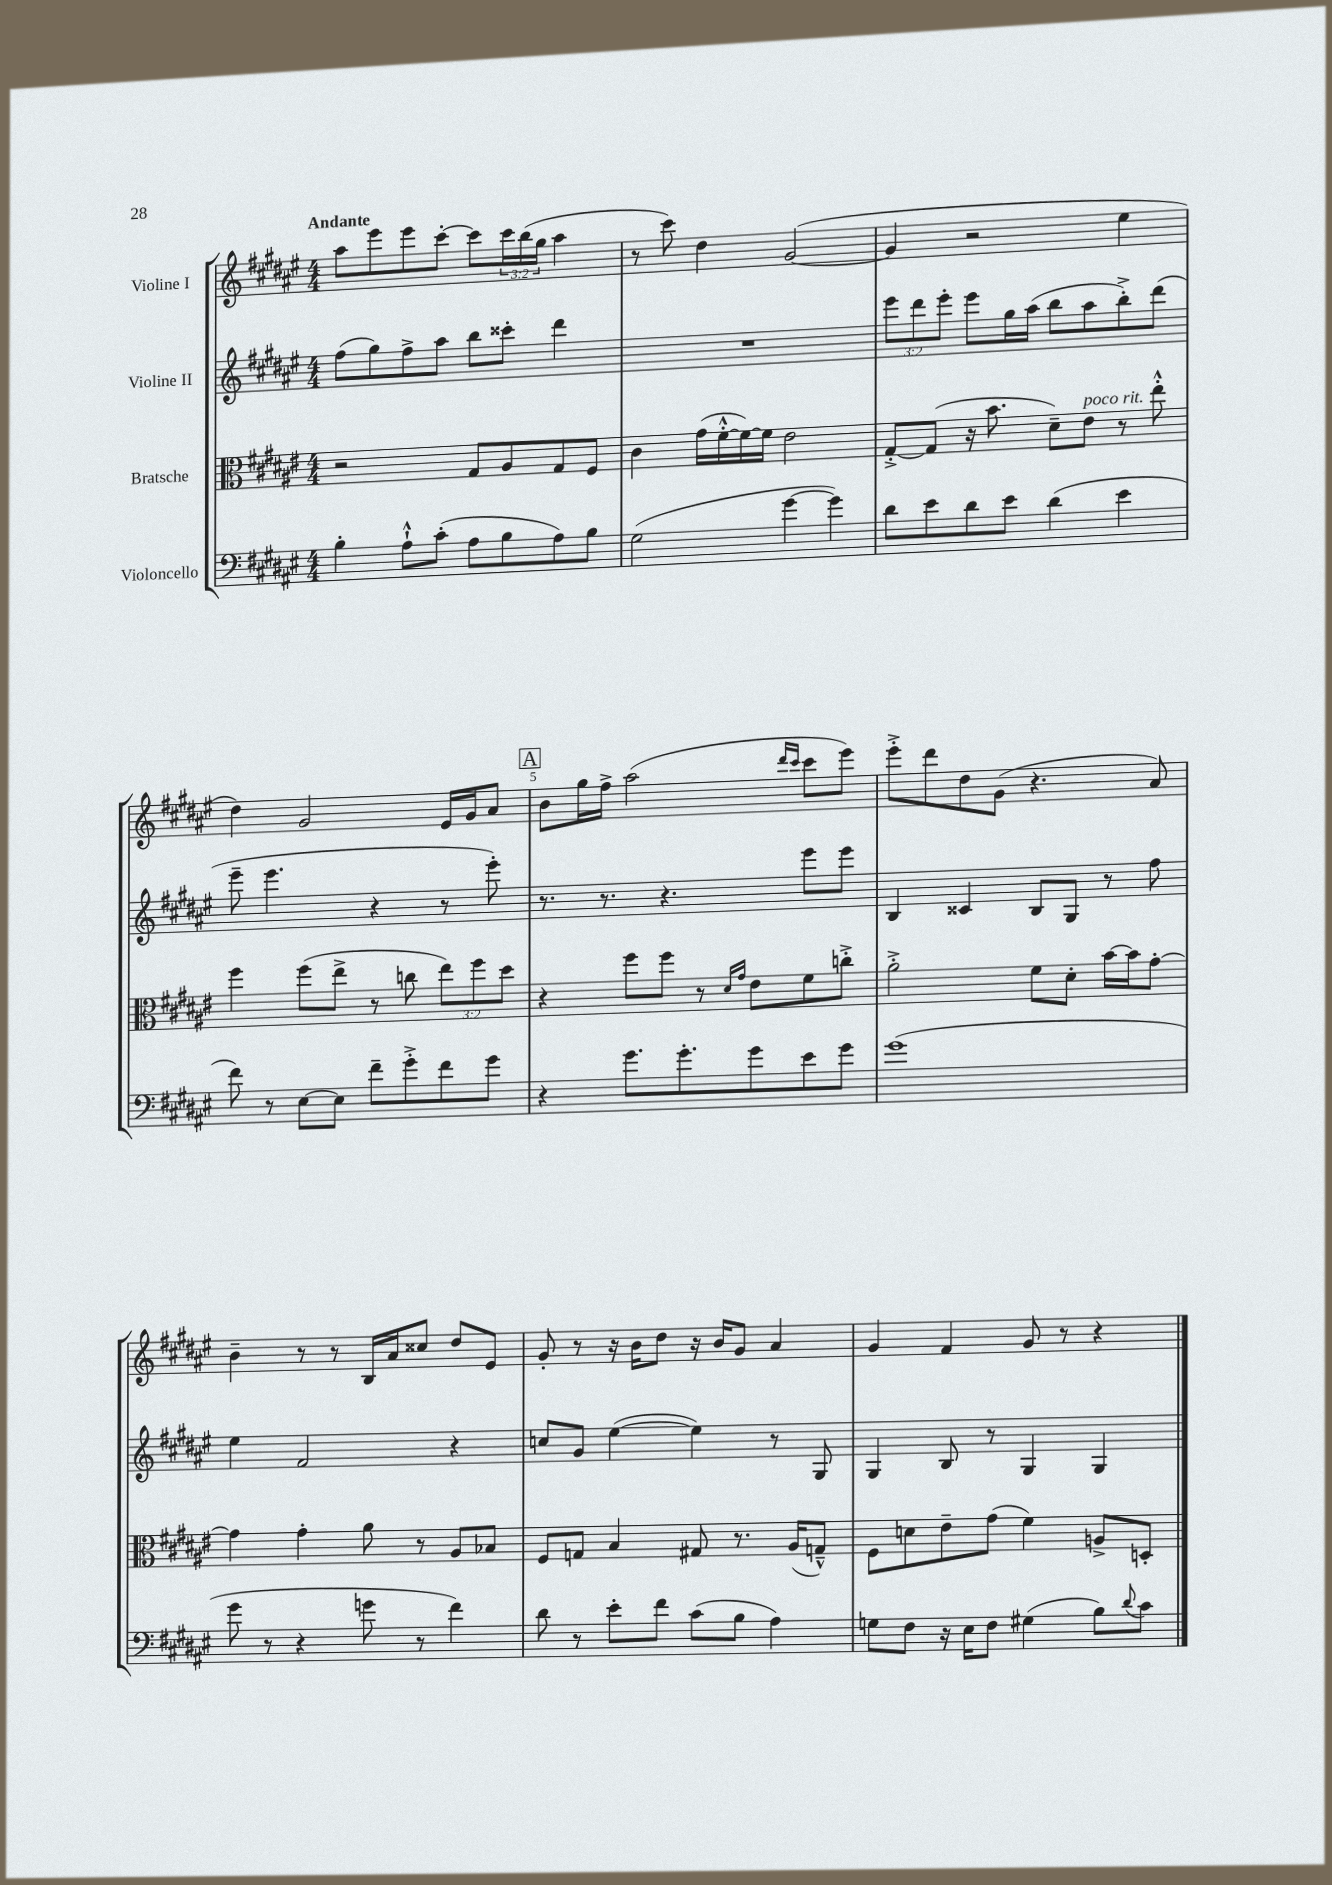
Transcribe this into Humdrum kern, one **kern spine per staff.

**kern	**kern	**kern	**kern
*part4	*part3	*part2	*part1
*staff4	*staff3	*staff2	*staff1
*I"Violoncello	*I"Bratsche	*I"Violine II	*I"Violine I
*clefF4	*clefC3	*clefG2	*clefG2
*k[f#c#g#d#a#e#]	*k[f#c#g#d#a#e#]	*k[f#c#g#d#a#e#]	*k[f#c#g#d#a#e#]
*M4/4	*M4/4	*M4/4	*M4/4
=1	=1	=1	=1
!	!	!	!LO:TX:a:B:t=Andante
4B'\	2r	(8ff#\L	8aa#\L
.	.	8gg#\)	8eee#\
8A#`^^\L	.	8ff#^\	8eee#\
(8c#'\J	.	8aa#\J	[8ccc#'\J
8A#\L	8G#/L	8bb\L	8ccc#\L]
8B\	8A#/	8ccc##X'\J	24ccc#\L
.	.	.	(24bb\
.	.	.	24gg#\JJ
8A#\)	8G#/	4ddd#\	4aa#\
8B\J	8F#/J	.	.
=2	=2	=2	=2
(2G#\	4c#\	1r	8r
.	.	.	8ccc#\)
.	(16g#\LL	.	4dd#\
.	[16f#'^^\	.	.
.	16f#\_)	.	.
.	16f#\JJ]	.	.
[4g#\	2e#\	.	([2g#/
4g#\])	.	.	.
=3	=3	=3	=3
8d#\L	[8G#'^/L	12eee#\L	4g#/]
.	.	12ddd#\	.
8e#\	(8G#/J]	.	.
.	.	12eee#'\J	.
8d#\	16r	8eee#\L	2r
.	8.b\	.	.
8e#\J	.	16gg#\L	.
.	.	(16aa#\JJ	.
(4d#\	8d#~\L)	8bb\L	.
!	!LO:TX:a:i:t=poco rit.	!	!
.	8e#\J	8aa#\	.
4e#\	8r	8bb'^\)	4ee#\
.	8ee#'^^\	(8ddd#\J	.
!!LO:LB:g=z
=4	=4	=4	=4
8f#\)	4ff#\	8eee#~\	4dd#\)
8r	.	4.eee#\	.
[8E#\L	(8ff#\L	.	2g#/
8E#\J]	8ee#^\J	.	.
8f#~\L	8r	4r	.
8g#'^\	8ccn\	.	.
8f#\	12ee#\L)	8r	16e#/LL
.	.	.	16g#/J
.	12ff#\	.	.
8g#\J	.	8eee#'\)	8a#/J
.	12dd#\J	.	.
!!LO:REH:place=s1:t=A
=5	=5	=5	=5
4r	4r	8.r	8b\L
.	.	.	16gg#\L
.	.	8.r	16ff#^\JJ
8.g#\L	8ff#\L	.	(2aa#\
.	8ff#\J	4.r	.
8.g#'\	.	.	.
.	8r	.	.
.	16qqd#/LL	.	.
.	16qqg#/JJ	.	.
8g#\	8e#\L	.	.
.	.	.	16qqddd#/LL
.	.	.	16qqccc#/JJ
8e#\	8f#\	8eee#\L	8ccc#\L
8g#\J	8ccn'^\J	8eee#\J	8eee#\J)
=6	=6	=6	=6
(1g#	2a#'^\	4B/	8eee#'^\L
.	.	.	8ddd#\
.	.	4c##X/	8dd#\
.	.	.	(8g#\J
.	8f#\L	8B/L	4.r
.	8d#'\J	8G#/J	.
.	[16b\LL	8r	.
.	16b\J]	.	.
.	[8g#'\J	8ff#\	8a#/)
!!LO:LB:g=z
=7	=7	=7	=7
8g#\	4g#\]	4ee#\	4b~\
8r	.	.	.
4r	4g#'\	2f#/	8r
.	.	.	8r
8gn\	8a#\	.	16B/LL
.	.	.	16a#/J
8r	8r	.	8cc##X/J
4f#\)	8A#/L	4r	8dd#/L
.	8B-X/J	.	8e#/J
=8	=8	=8	=8
8d#\	8F#/L	8ccn/L	8g#'/
8r	8Gn/J	8g#/J	8r
8e#'\L	4B/	([4ee#\	16r
.	.	.	16b\KL
8f#\J	.	.	8dd#\J
(8c#\L	8G#X/	4ee#\])	16r
.	.	.	16b/KL
8B\J	8.r	.	8g#/J
4A#\)	.	8r	4a#/
.	(16A#/KL	.	.
.	8Gn~^^/J)	8G#/	.
=9	=9	=9	=9
8Gn\L	8F#\L	4G#/	4g#/
8F#\J	8dn\	.	.
16r	8e#~\	8B/	4f#/
16E#\KL	.	.	.
8F#\J	(8g#\J	8r	.
(4G#X\	4f#\)	4G#/	8g#/
.	.	.	8r
8B\L)	8An^/L	4G#/	4r
8qqd#/	.	.	.
8c#\J	8Dn'/J	.	.
==	==	==	==
*-	*-	*-	*-
